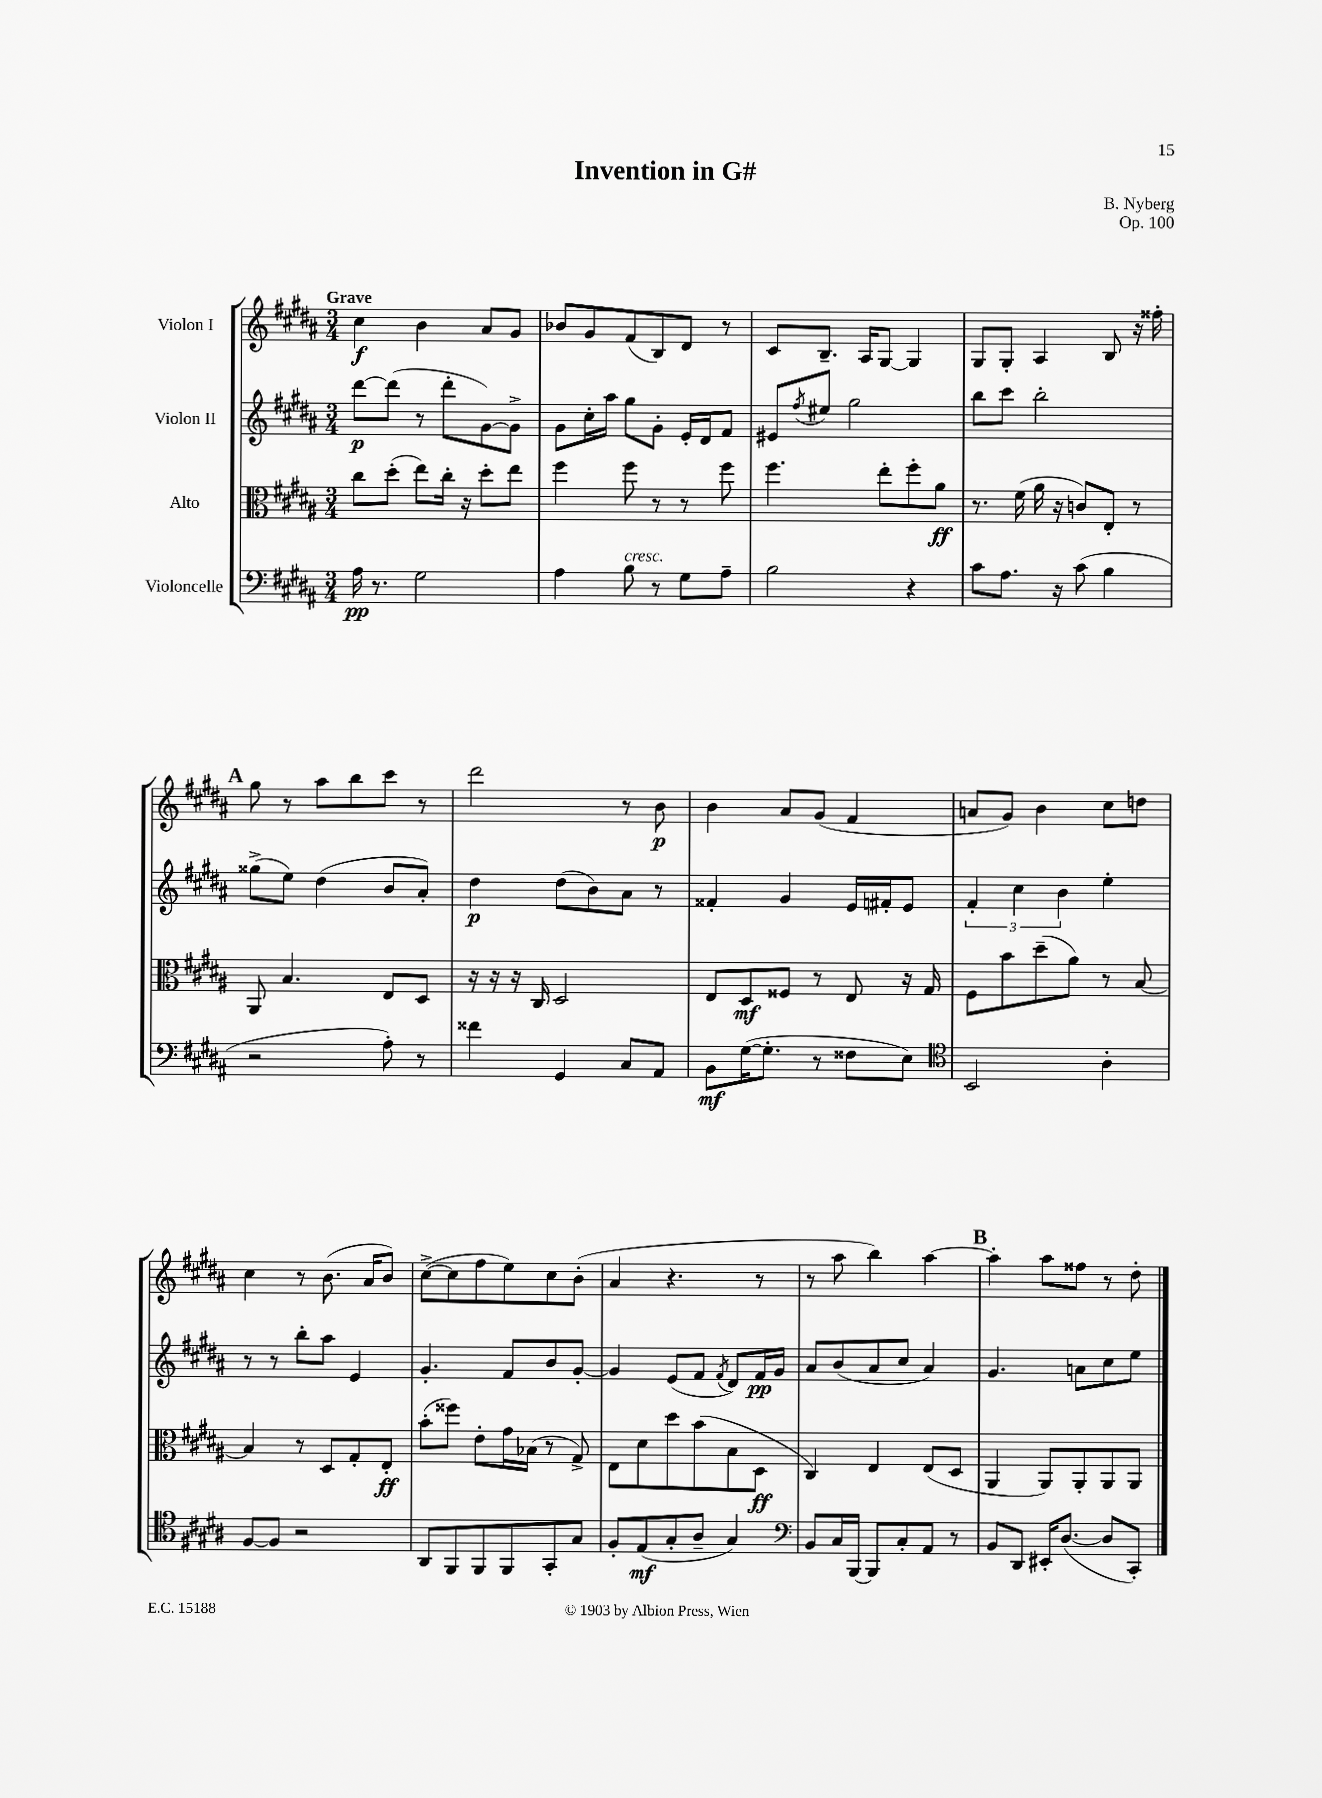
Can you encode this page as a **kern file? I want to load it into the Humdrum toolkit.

**kern	**kern	**kern	**kern
*staff4	*staff3	*staff2	*staff1
*clefF4	*clefC3	*clefG2	*clefG2
*k[f#c#g#d#a#]	*k[f#c#g#d#a#]	*k[f#c#g#d#a#]	*k[f#c#g#d#a#]
*M3/4	*M3/4	*M3/4	*M3/4
16A#	8cc#	[8ddd#	4cc#
8.r	.	.	.
.	(8dd#'	(8ddd#]	.
2G#	8ee)	8r	4b
.	16cc#'	8ddd#'	.
.	16r	.	.
.	8dd#'	[8g#)	8a#
.	8ee	8g#^]	8g#
=	=	=	=
4A#	4ff#	8g#	8b-
.	.	16cc#'	8g#
.	.	16aa#	.
8B	8ff#	8gg#	(8f#
8r	8r	8g#'	8B)
8G#	8r	16e'	8d#
.	.	16d#	.
8A#~	8ff#	8f#	8r
=	=	=	=
2B	4.ff#	8e#	8c#
.	.	8qff#	.
.	.	8ee#	8.B~
.	.	2gg#	.
.	.	.	16A#
.	8ee'	.	[8G#
4r	8ff#'	.	4G#]
.	8a#	.	.
=	=	=	=
8c#	8.r	8bb	8G#
8.A#	.	8ccc#	8G#'
.	(16f#	.	.
.	16a#	2bb'	4A#
16r	16r	.	.
(8c#	8c)	.	.
4B	8E'	.	8B
.	8r	.	16r
.	.	.	16ff##'
=	=	=	=
2r	8AA#	(8gg##^	8gg#
.	4.B	8ee)	8r
.	.	(4dd#	8aa#
.	.	.	8bb
8A#')	8E	8b	8ccc#
8r	8D#	8a#')	8r
=	=	=	=
4f##	16r	4dd#	2ddd#
.	16r	.	.
.	16r	.	.
.	16C#	.	.
4GG#	2D#	(8dd#	.
.	.	8b)	.
8C#	.	8a#	8r
8AA#	.	8r	8b
=	=	=	=
8BB	8E	4f##'	4b
([16G#	8D#	.	.
8.G#']	.	.	.
.	8F##	4g#	8a#
8r	8r	.	(8g#
8F##	8E	16e	4f#
.	.	16f#'	.
8E)	16r	8e	.
.	16G#	.	.
=	=	=	=
*clefC4	*	*	*
2BB	8F#	6f#'	8a
.	8b	.	8g#)
.	.	6cc#	.
.	(8dd#~	.	4b
.	.	6b	.
.	8a#)	.	.
4A#'	8r	4ee'	8cc#
.	[8B	.	8dd
=	=	=	=
[8F#	4B]	8r	4cc#
8F#]	.	8r	.
2r	8r	8bb'	8r
.	8D#	8aa#	(8.b
.	8G#'	4e	.
.	.	.	16a#
.	8E'	.	8b)
=	=	=	=
8AA#	(8b'	4.g#'	([8cc#^
8FF#	8ff##)	.	8cc#]
8FF#	8e'	.	8ff#
8FF#	16g#	8f#	8ee)
.	(16B-	.	.
8GG#'	8r	8b	8cc#
8G#	8G#^)	[8g#'	(8b'
=	=	=	=
8F#'	8E	4g#]	4a#
(8E	8d#	.	.
8G#'	8dd#	(8e	4.r
8A#~	(8b	8f#	.
.	.	8qf#	.
4G#)	8B	8d#)	.
.	8D#	16f#	8r
.	.	16g#	.
=	=	=	=
*clefF4	*	*	*
8BB	4C#)	8a#	8r
16C#	.	(8b	8aa#
[16BBB	.	.	.
8BBB]	4E	8a#	4bb)
8C#'	.	8cc#	.
8AA#	(8E	4a#)	[4aa#
8r	8D#	.	.
=	=	=	=
8BB	4AA#	4.g#	4aa#']
8DD#	.	.	.
16EE#'	8AA#)	.	8aa#
([8.D#	.	.	.
.	8AA#'	8a	8ff##
8D#]	8AA#	8cc#	8r
8CC#')	8AA#	8ee	8dd#'
==	==	==	==
*-	*-	*-	*-
